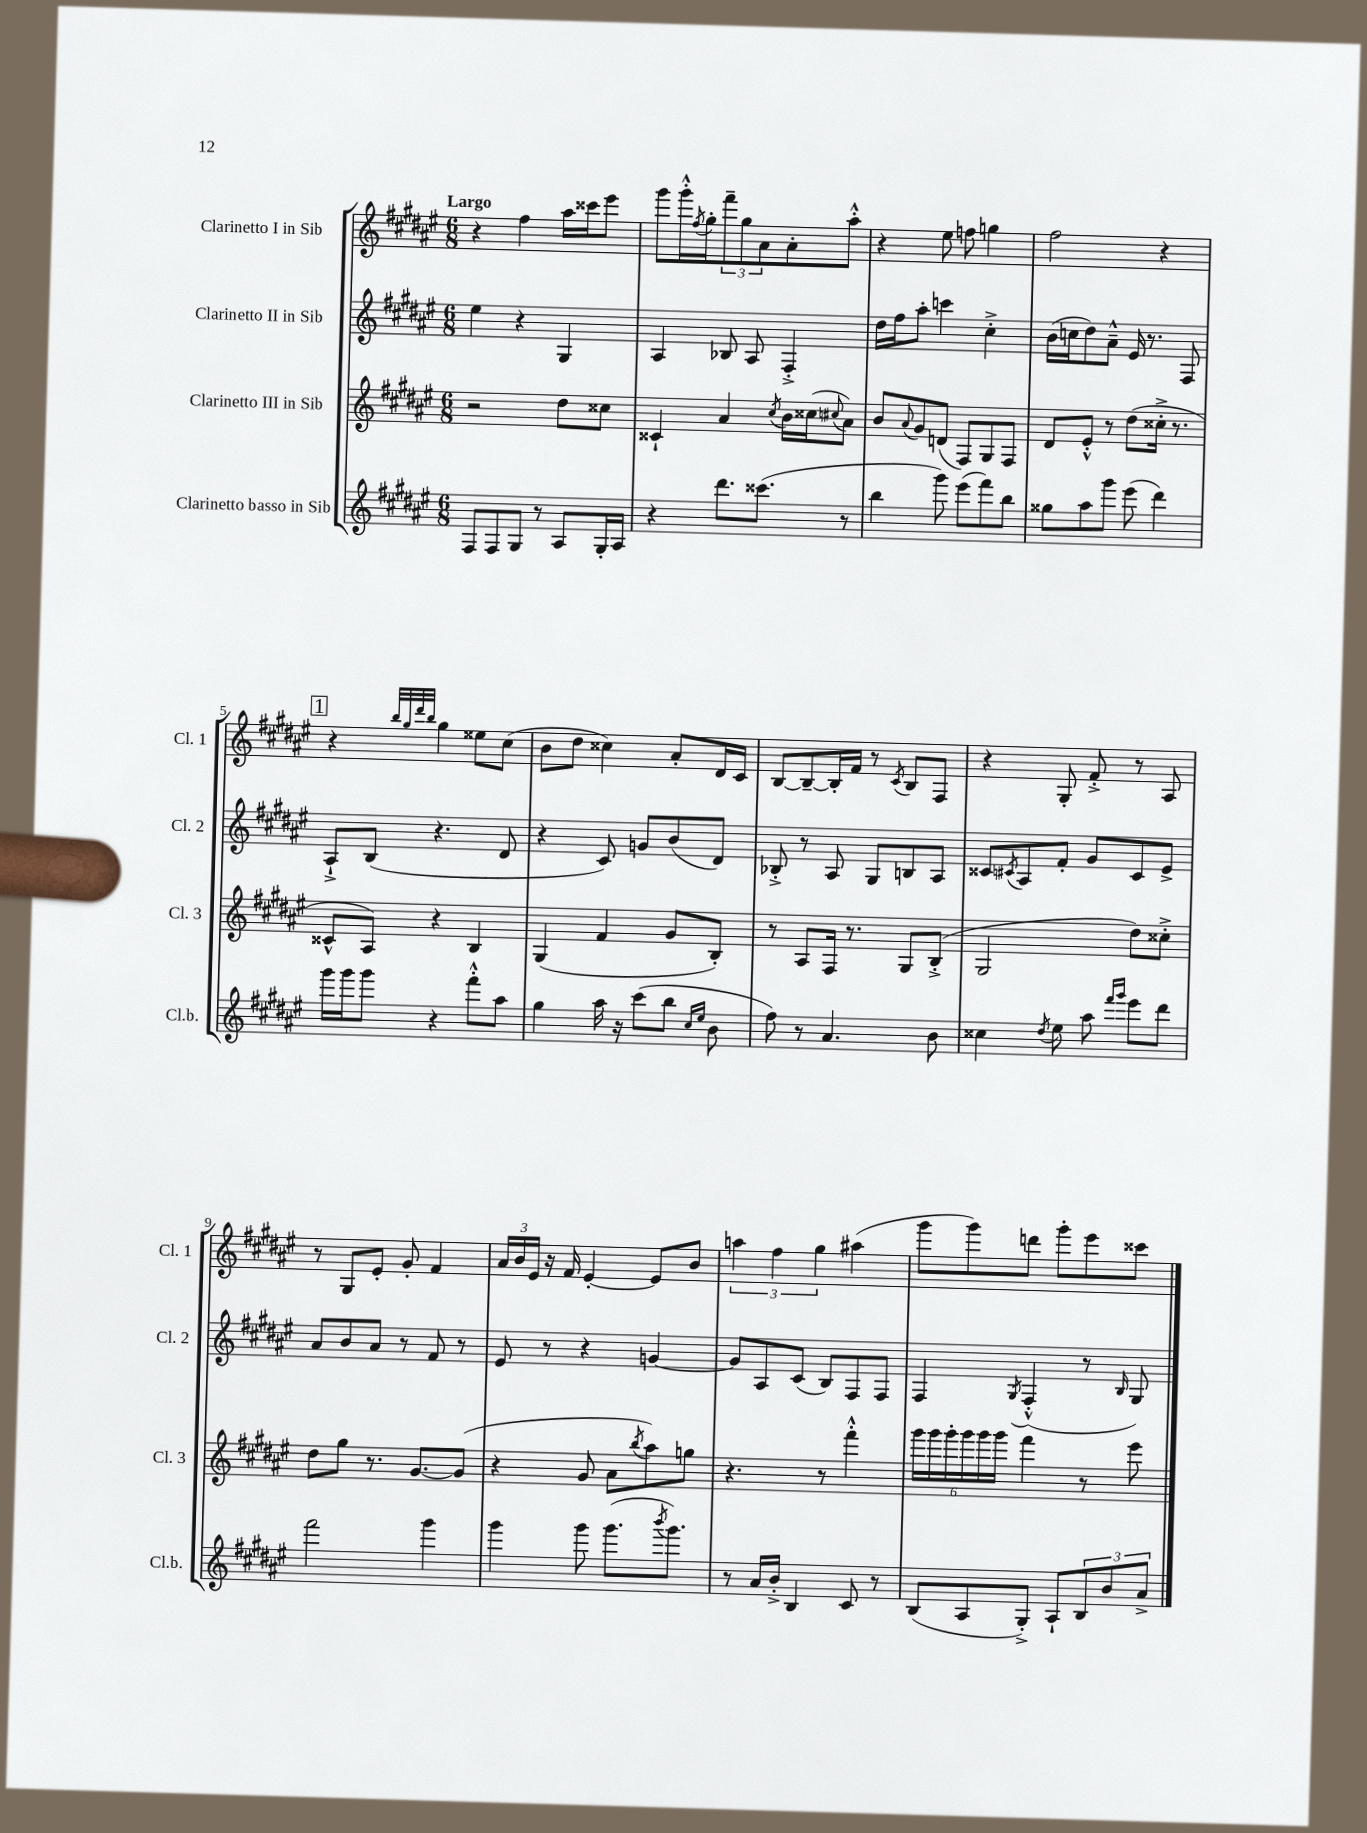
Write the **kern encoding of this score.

**kern	**kern	**kern	**kern
*part4	*part3	*part2	*part1
*staff4	*staff3	*staff2	*staff1
*I"Clarinetto basso in Sib	*I"Clarinetto III in Sib	*I"Clarinetto II in Sib	*I"Clarinetto I in Sib
*I'Cl.b.	*I'Cl. 3	*I'Cl. 2	*I'Cl. 1
*clefG2	*clefG2	*clefG2	*clefG2
*k[f#c#g#d#a#e#]	*k[f#c#g#d#a#e#]	*k[f#c#g#d#a#e#]	*k[f#c#g#d#a#e#]
*M6/8	*M6/8	*M6/8	*M6/8
=1	=1	=1	=1
!	!	!	!LO:TX:a:B:t=Largo
8F#/L	2r	4ee#\	4r
8F#/	.	.	.
8G#/J	.	4r	4ff#\
8r	.	.	.
8A#/L	8dd#\L	4G#/	16aa#\LL
.	.	.	16ccc##X\J
16G#'/L	8cc##X\J	.	8eee#\J
16A#/JJ	.	.	.
=2	=2	=2	=2
4r	4c##X`/	4A#/	8ggg#\L
.	.	.	16ggg#'^^\L
.	.	.	8qff#/
.	.	.	16gg#'\J
8.ddd#\L	4a#/	8B-X/	12fff#~\
.	.	.	12gg#\
.	.	8A#/	.
.	.	.	12a#\
(8.ccc##X\J	.	.	.
.	8qcc#/	.	.
.	16b\LL	4F#'^/	8a#'\
.	(16cc##X\J	.	.
.	8qqcc#X/	.	.
8r	8a#\J)	.	8aa#'^^\J
=3	=3	=3	=3
4bb\	8b/L	16dd#\LL	4r
.	.	16ff#\J	.
.	8qqa#/	.	.
.	8g#/	8aa#'\J	.
8ggg#\)	(8dn/J	4cccn\	8ee#\
(8eee#\L	8F#/L)	.	8ffn\
8fff#\)	8G#/	4cc#'^\	4ggn\
8bb\J	8F#/J	.	.
=4	=4	=4	=4
8gg##X\L	8d#/L	(16b\LL	2ff#\
.	.	16ccn\J	.
8aa#\	8e#'^^/J	8dd#\)	.
8ggg#\J	8r	8a#~^^\J	.
(8eee#\	(8dd#\L	16e#/	.
.	.	8.r	.
4ddd#\)	16cc##X'^\Jk	.	4r
.	8.r	.	.
.	.	8F#/	.
!!LO:LB:g=z
!!LO:REH:place=s1:t=1
=5	=5	=5	=5
16ggg#\LL	8c##X^^/L	8A#`^/L	4r
16ggg#\J	.	.	.
8ggg#\J	8A#/J)	(8B/J	.
.	.	.	32qqbb/LLL
.	.	.	32qqgg#/
.	.	.	32qqddd#/
.	.	.	32qqbb/JJJ
4r	4r	4.r	4gg#\
8fff#'^^\L	4B/	.	8ee##X\L
8aa#\J	.	8d#/	(8cc#\J
=6	=6	=6	=6
4gg#\	(4G#/	4r	8b\L
.	.	.	8dd#\J
16aa#\	4f#/	8c#/)	4cc##X\)
16r	.	.	.
(8ccc#\L	.	8gn/L	.
8bb\J	8g#/L	(8b/	8a#'/L
16qqcc#/LL	.	.	.
16qqee#/JJ	.	.	.
8b\	8B'/J)	8d#/J)	16d#/L
.	.	.	16c#/JJ
=7	=7	=7	=7
8ff#\)	8r	8B-X'^/	[8B/L
8r	8A#/L	8r	8B~/_
4.a#/	16F#/Jk	8A#/	16B'/L]
.	8.r	.	16f#/JJ
.	.	8G#/L	8r
.	.	.	8qc#/
.	8G#/L	8Bn/	8B/L
8b\	(8B'^/J	8A#/J	8F#/J
=8	=8	=8	=8
4cc##X\	2G#/	8c##X/L	4r
.	.	8qc#X/	.
.	.	8A#/	.
8qdd#/	.	.	.
8ee#\	.	8f#'/J	8G#'/
8aa#\	.	8g#/L	8f#'^/
16qqfff#/LL	.	.	.
16qqggg#/JJ	.	.	.
8eee#\L	8dd#\L)	8c#/	8r
8ddd#\J	8cc##X'^\J	8e#^/J	8A#/
!!LO:LB:g=z
=9	=9	=9	=9
2fff#\	8dd#\L	8a#/L	8r
.	8gg#\J	8b/	8G#/L
.	8.r	8a#/J	8e#'/J
.	.	8r	8g#'/
.	[8.g#/L	.	.
4ggg#\	.	8f#/	4f#/
.	(8g#/J]	8r	.
=10	=10	=10	=10
4ggg#\	4r	8e#/	24a#/LL
.	.	.	24b/
.	.	.	24e#/JJ
.	.	8r	16r
.	.	.	16f#/
8ggg#\	8g#/	4r	[4e#'/
(8.ggg#\L	8a#\L	.	.
.	8qbb/	.	.
.	8aa#\)	[4gn/	8e#/L]
8qbbb/	.	.	.
8.ggg#\J)	.	.	.
.	8ggn\J	.	8b/J
=11	=11	=11	=11
8r	4.r	8g/L]	6aan\
16a#/LL	.	8A#/	.
.	.	.	6ff#\
16b'^/JJ	.	.	.
4B/	.	(8c#/J	.
.	.	.	6gg#\
.	8r	8B/L)	.
8c#/	4fff#'^^\	8F#/	(4aa#X\
8r	.	8F#/J	.
=12	=12	=12	=12
(8B/L	24ggg#\LL	4F#/	8ggg#\L
.	24ggg#\	.	.
.	24ggg#'\	.	.
8A#/	24ggg#\	.	8ggg#\)
.	24ggg#\	.	.
.	24ggg#\JJ	.	.
.	.	8qG#/	.
8G#'^/J)	4fff#\	(4F#'^^/	8dddn\J
8A#`/L	.	.	8ggg#'\L
12B/	8r	8r	8eee#\
12b/	.	.	.
.	.	16qqB/	.
.	8eee#\	8G#/)	8ccc##X\J
12a#^/J	.	.	.
==	==	==	==
*-	*-	*-	*-
